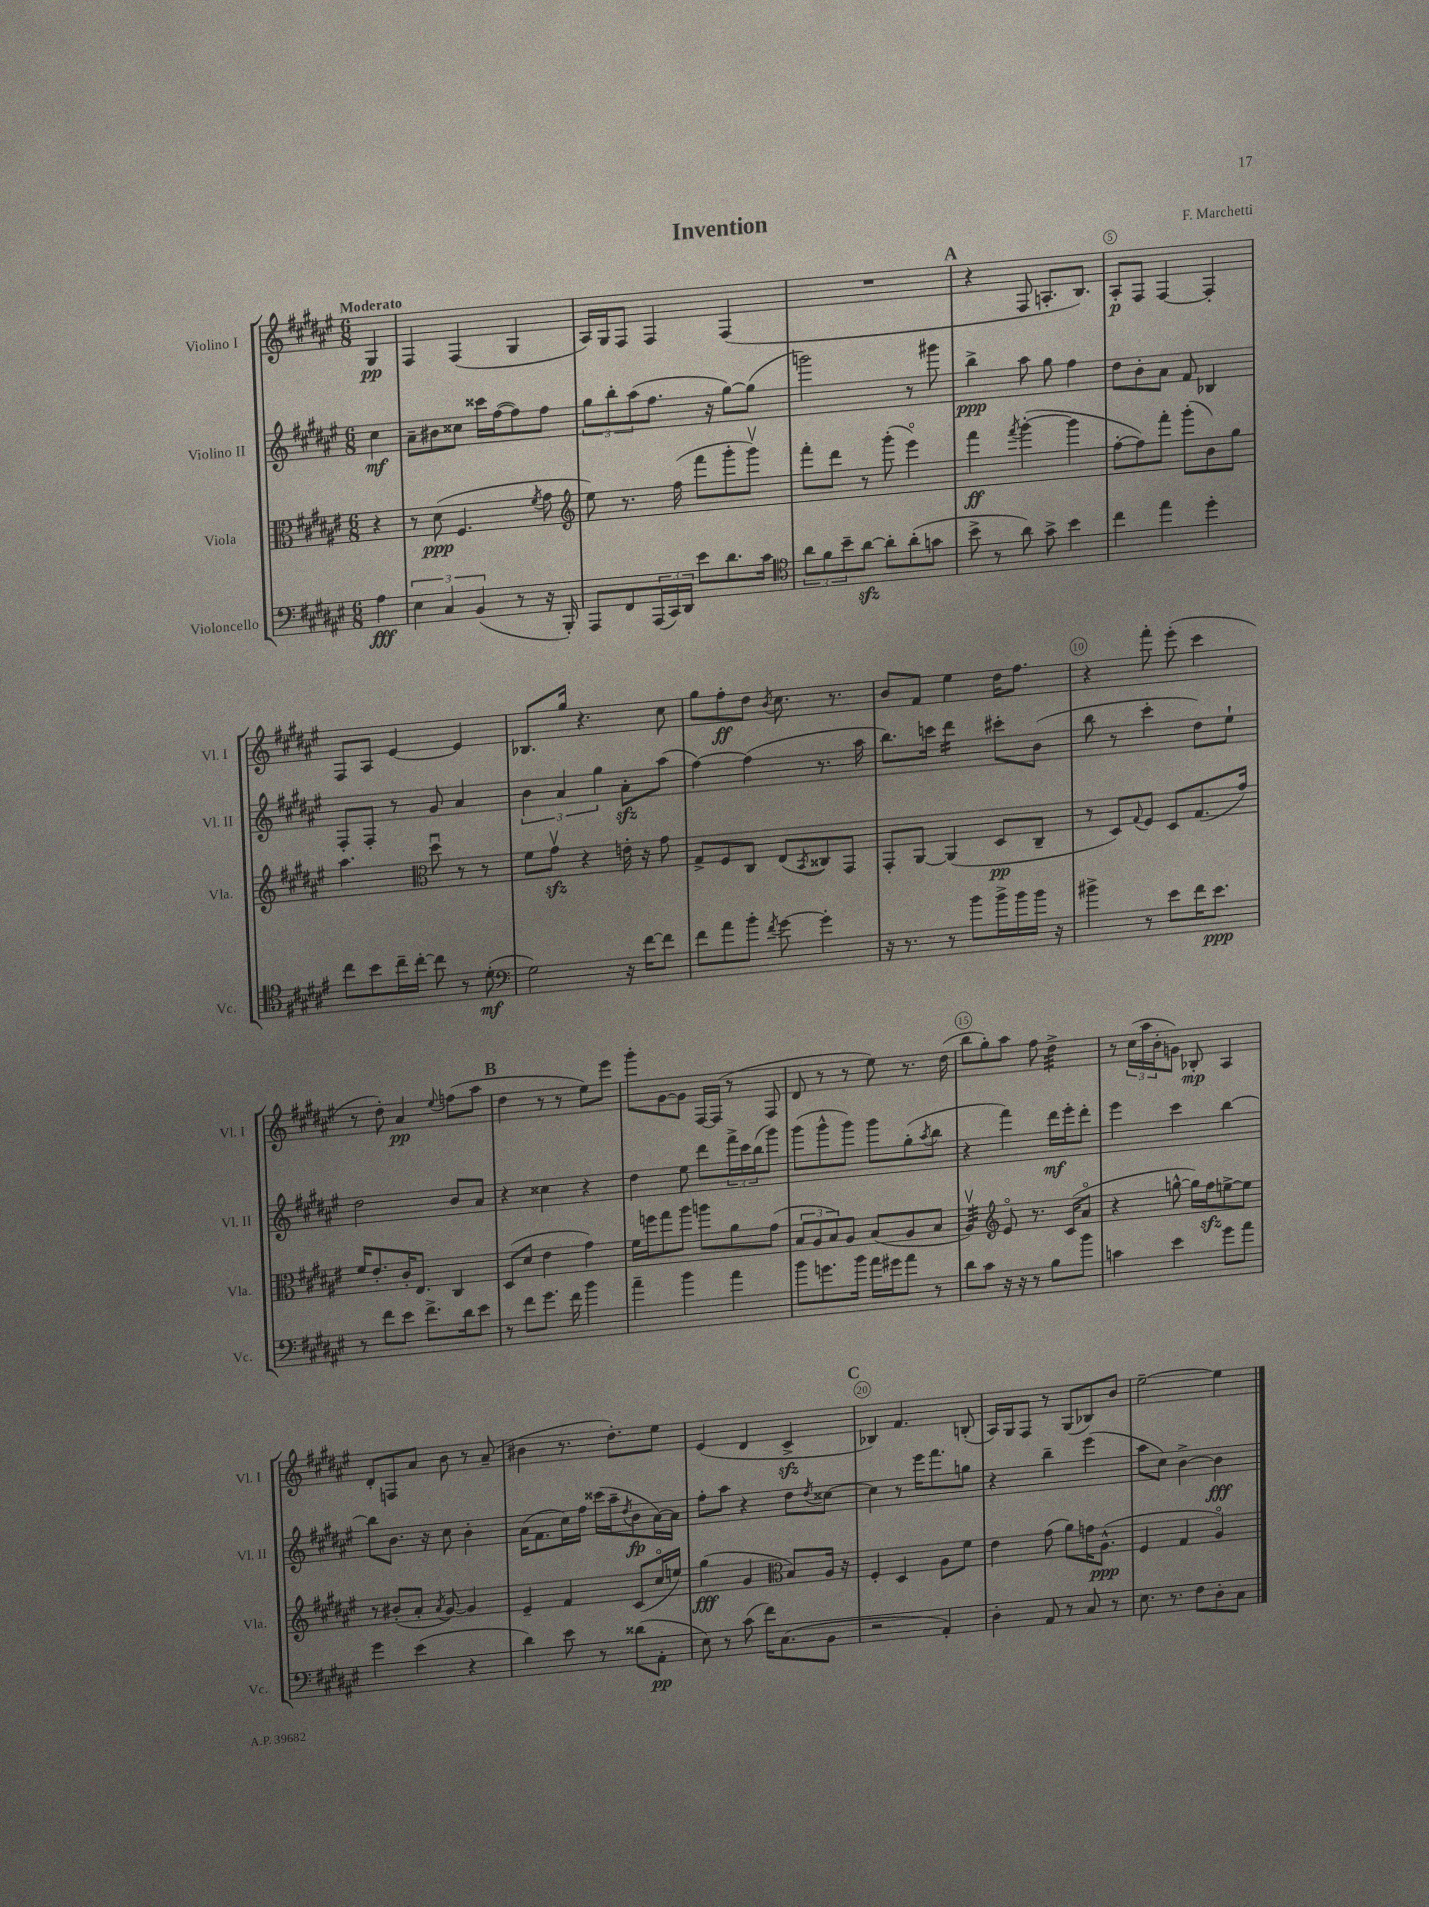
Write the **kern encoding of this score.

**kern	**kern	**kern	**kern
*staff4	*staff3	*staff2	*staff1
*clefF4	*clefC3	*clefG2	*clefG2
*k[f#c#g#d#a#e#]	*k[f#c#g#d#a#e#]	*k[f#c#g#d#a#e#]	*k[f#c#g#d#a#e#]
*M6/8	*M6/8	*M6/8	*M6/8
4A#	4r	4cc#	4G#
=	=	=	=
6E#	8r	8a#~	4F#
.	(8d#	8b#	.
6C#	.	.	.
.	4.F#	8cc##	(4F#
(6BB	.	.	.
.	.	16ccc##	.
.	.	([16ff#	.
8r	.	8ff#])	4G#
.	8qf#	.	.
16r	8g#	8ff#	.
16BBB')	.	.	.
=	=	=	=
*	*clefG2	*	*
8AAA#	8ee#)	12gg#	16A#)
.	.	.	16G#
.	.	12bb'	.
8FF#	8.r	.	8F#
.	.	(12aa#	.
(24AAA#	.	8.ff#	4F#
24CC#)	.	.	.
.	(16ff#	.	.
24DD#	.	.	.
8e#	8fff#	.	.
.	.	16r	.
8.d#	8ggg#'	[8gg#)	(4F#
.	8ggg#v)	(8gg#]	.
16c#	.	.	.
=	=	=	=
*clefC4	*	*	*
12a#	8fff#'	2ggg)	2.r
12f#	.	.	.
.	8ddd#	.	.
12b~	.	.	.
[8a#	8r	.	.
8a#']	(8ggg#'	.	.
(8a#'	4eee#o)	8r	.
8g	.	8ggg#	.
=	=	=	=
8b^	4fff#	4bb^	4r
8r	.	.	.
.	8qfff#	.	.
8a#)	([4ggg#'	8aa#	8F#
8g#^	.	8gg#	8.A'
4b	4ggg#]	4ff#	.
.	.	.	8.B)
=	=	=	=
4cc#	[8ff#'	8dd#	8A#'
.	8ff#])	8b'	8F#
4ee#	8fff#'	8a#	[4F#
.	(8ggg#'	8f#	.
4dd#'	8b)	4B-	4F#']
.	8gg#	.	.
=	=	=	=
8cc#	4.aa#	8F#'	8F#
8b	.	8F#'	8A#
16cc#~	.	8r	[4e#
[16cc#'	.	.	.
*	*clefC3	*	*
8cc#]	8dd#u	8g#	.
8r	8r	4a#	4e#]
(8d#'	8r	.	.
=	=	=	=
*clefF4	*	*	*
2G#)	8f#	6b	8.B-
.	8g#v	.	.
.	.	6a#	.
.	.	.	16gg#
.	4r	.	4.r
.	.	6gg#	.
16r	16e'	8a#'	.
[16f#	16r	.	.
8f#]	8g#	(8aa#	8cc#
=	=	=	=
8f#	8G#^	[4ff#)	8gg#
8a#	8F#	.	8ff#'
8b'	8C#	(4ff#]	8dd#
8qf#	.	.	8qb
[8g#	(8E#	.	8.cc#
.	8qBB	.	.
4g#']	8C##)	8.r	.
.	.	.	8.r
.	8GG#	.	.
.	.	16aa#	.
=	=	=	=
16r	8GG#'	8.bb)	8b
8.r	.	.	.
.	[8AA#	.	8f#
.	.	16ccc	.
8r	(4AA#]	4ddd#	4ee#
8b	.	.	.
16b^	8D#	8ccc#'	16dd#
16b	.	.	8.ff#
16b	8C#~	(8b	.
16r	.	.	.
=	=	=	=
4b#^	8r	8bb	4r
.	8D#)	8r	.
.	8qqG#	.	.
8r	8F#	4ccc#'	8fff#'
8e#	8D#	.	(8eee#'
16f#	(8.G#	8dd#)	4ccc#
8.e#	.	.	.
.	.	8ee#`	.
.	16g#)	.	.
=	=	=	=
8r	16f#	2dd#	8r
.	8.e#'	.	.
8f#	.	.	8dd#')
8e#	16c#'	.	4a#
.	8.E#	.	.
8.f#^	.	.	.
.	.	.	8qqee#
.	4C#	8b	(8ff
16d#	.	.	.
8e#	.	8a#	8aa#
=	=	=	=
8r	(8D#	4r	4dd#
8f#	8d#	.	.
8.g#	4e#	4cc##	8r
.	.	.	8r
16f#	.	.	.
4b	4g#)	4r	8ee#)
.	.	.	8eee#
=	=	=	=
4a#~	16f#	4dd#	8ggg#'
.	16ff	.	.
.	8gg#	.	[8g#
4b	8aa#	8ee#	8g#]
.	8aa	8ddd#	[16F#
.	.	.	(16F#]
4a#	8a#	24fff#^	8r
.	.	24ccc#	.
.	.	(24bb	.
.	(8g#	8ggg#)	8F#
=	=	=	=
8b	12B	(8ggg#	8d#
.	12A#	.	.
8.g	.	8ggg#^^	8r
.	12B)	.	.
.	8A#	8ggg#)	8r
16b	.	.	.
16a#	(8B	8ggg#	8ee#)
16g#	.	.	.
8a#	8A#	(8gg#'	8.r
.	.	8qaa#	.
8r	8B	8bb	.
.	.	.	(16dd#
=	=	=	=
8d#	4A#v)	4r	8bb
8c#	.	.	8gg#')
*	*clefG2	*	*
16r	8e#o	4fff#)	8aa#
16r	.	.	.
8r	8.r	.	8ff#
8B	.	16ddd#	4dd#^
.	(16c#	16eee#'	.
8b	8a#o	8ddd#'	.
=	=	=	=
4c	4r	4eee#	8r
.	.	.	(24cc#
.	.	.	24aa#
.	.	.	24b'
4e#	[8gg^^	4ccc#	8g)
.	16gg])	.	8B-'
.	16ff#	.	.
8g#	[8ee^	[4bb	4A#
8a#	8ee]	.	.
=	=	=	=
4g#	8r	8bb]	8d#'
.	(8b#'	8.b	8F
(4e#	8a#'	.	8a#
.	.	16r	.
.	8qa#	.	.
.	[8g#)	8cc#	8b
4r	4g#]	4b'	8r
.	.	.	(8a#~
=	=	=	=
4d#)	4e#~	(16a#	4b#
.	.	8.f#	.
8e#	4f#	16cc#)	8.r
.	.	16ff#	.
8r	.	(16ccc##	.
.	.	16aa#~	8.dd#')
.	.	8qdd#	.
(8d##	(8c#	8b	.
8AA#'	16cc#o	[16a#)	8ee#
.	16ee)	16a#]	.
=	=	=	=
8E#)	(4gg#	8ff#'	(4e#
8r	.	8aa#	.
(8c#	4g#	4r	4d#
16f#)	.	.	.
(8.C#	.	.	.
*	*clefC3	*	*
.	8B)	8dd#	4c#^
.	.	8qdd#	.
8BB	16A#	[8cc##	.
.	16r	.	.
=	=	=	=
2r	4F#'	4cc##]	4B-)
.	4D#	8r	4.f#
.	.	16eee#	.
.	.	8.fff#	.
4AA#')	8A#	.	.
.	8f#	8gg	(8B'
=	=	=	=
4D#'	4e#	4r	16A#)
.	.	.	16G#
.	.	.	8F#
8AA#	(8g#	4bb~	8r
8r	8a#)	.	(8G#
8C#	16g	(4eee#	8B-)
.	(8.A#^^	.	.
8r	.	.	8b
=	=	=	=
8.E#	4F#	8aa#	[2ee#~
.	.	8cc#)	.
8.r	.	.	.
.	4G#	[4b^	.
8F#	.	.	.
8D#'	4A#o)	4b]	4ee#]
8C#	.	.	.
==	==	==	==
*-	*-	*-	*-
